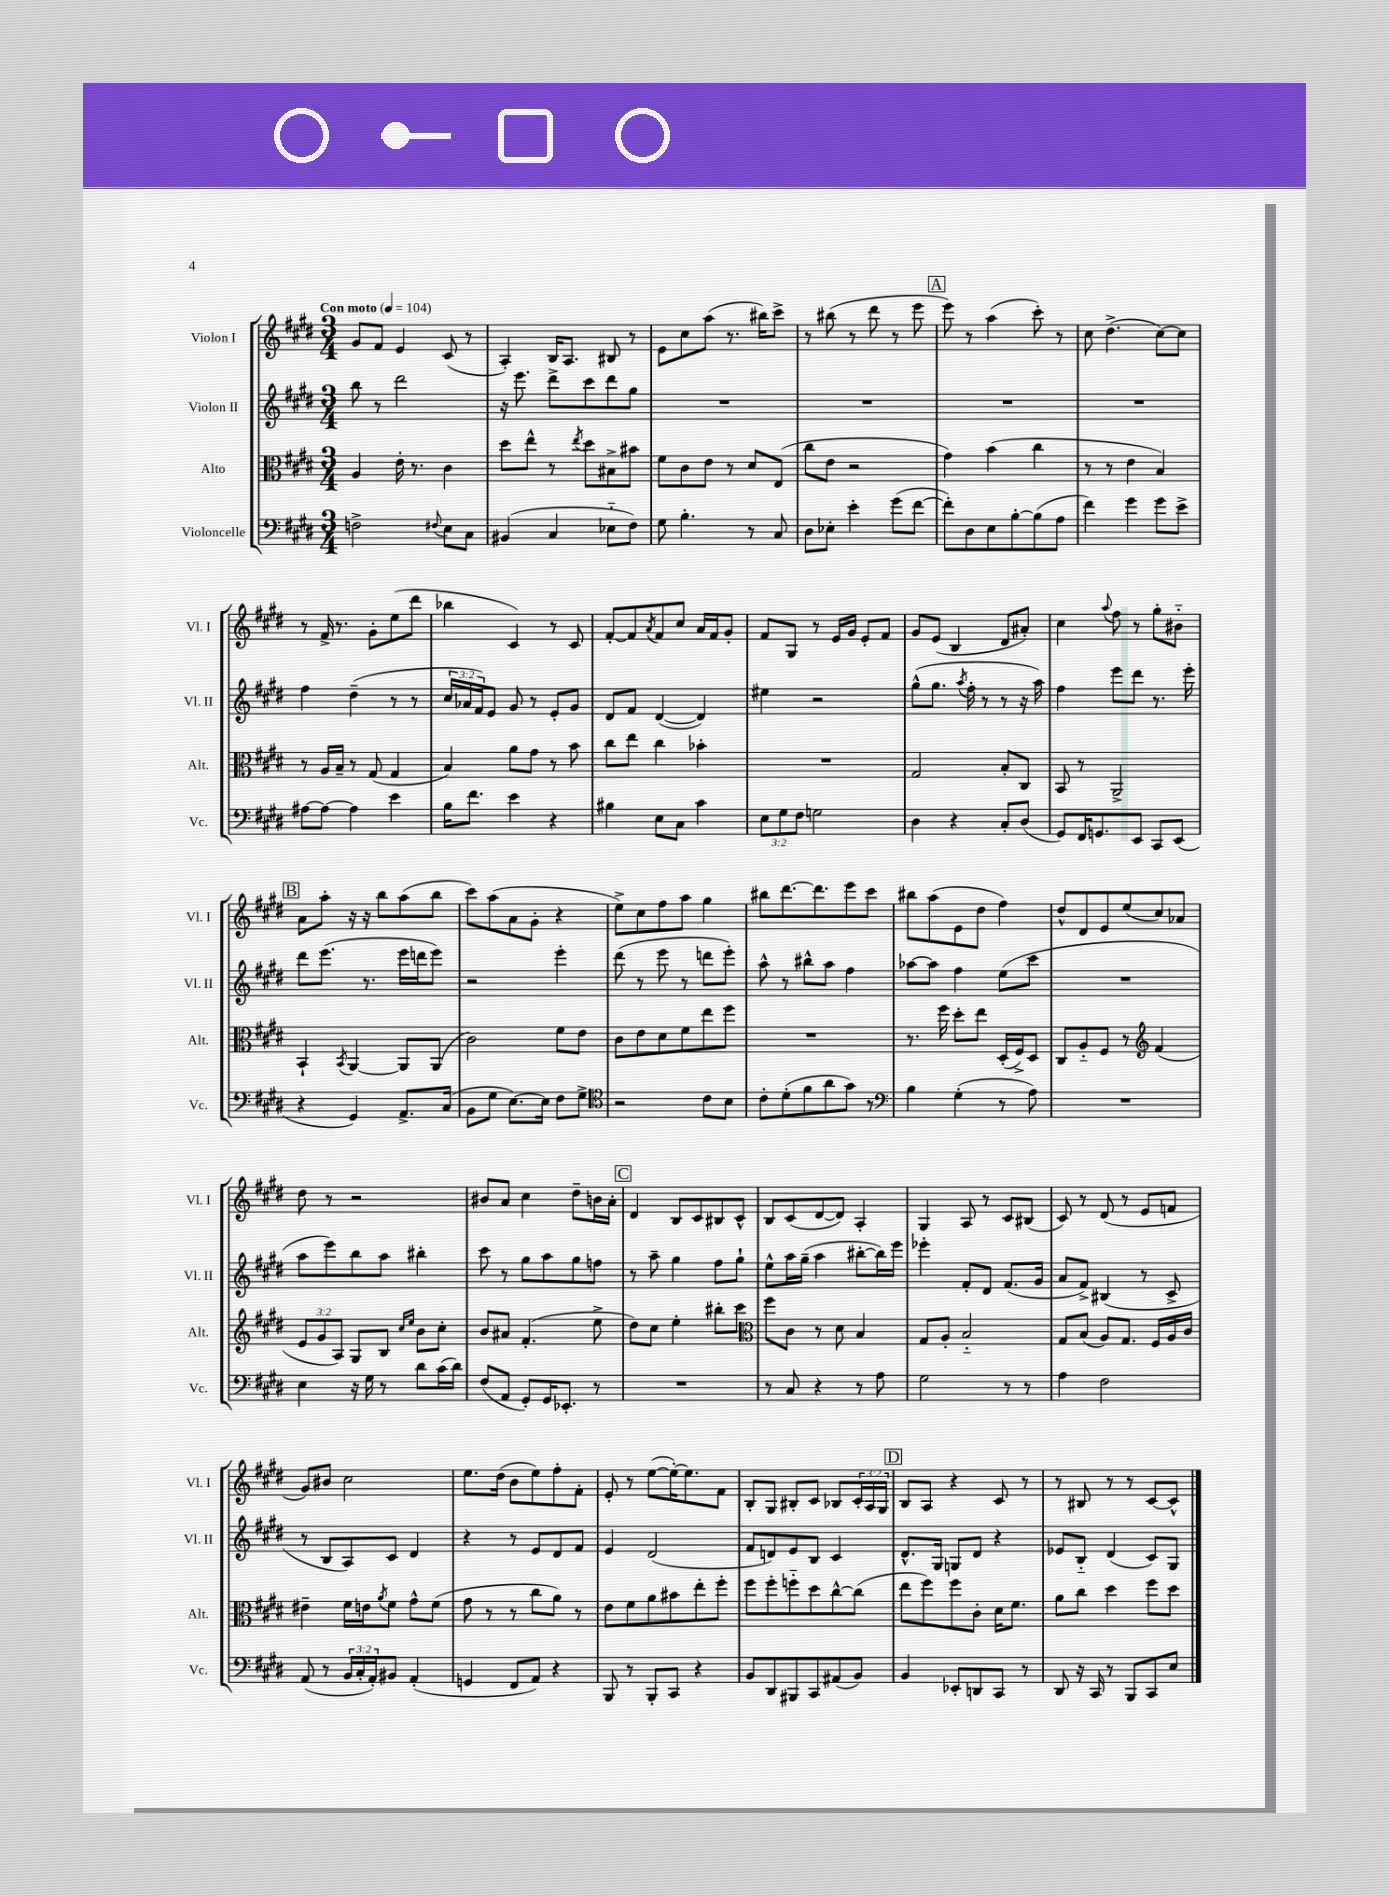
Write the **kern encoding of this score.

**kern	**kern	**kern	**kern
*staff4	*staff3	*staff2	*staff1
*clefF4	*clefC3	*clefG2	*clefG2
*k[f#c#g#d#]	*k[f#c#g#d#]	*k[f#c#g#d#]	*k[f#c#g#d#]
*M3/4	*M3/4	*M3/4	*M3/4
*MM104	*MM104	*MM104	*MM104
2F^	4A	8bb	8g#
.	.	8r	8f#
.	16e'	2ddd#	4e
.	8.r	.	.
8qqF#	.	.	.
8E	4c#	.	(8c#
8C#	.	.	8r
=	=	=	=
(4BB#	8dd#	16r	4A')
.	.	8.eee	.
.	8ee^^	.	.
4C#	8r	8ddd#^	16B
.	.	.	8.A
.	8qee	.	.
.	8dd#	8ccc#	.
8E-'~	8B#^	8ddd#	8B#
8F#)	8b#	8gg#	8r
=	=	=	=
8G#	8f#	2.r	8e
4.B'	8c#	.	8cc#
.	8e	.	(8aa
.	8r	.	8.r
8r	8d#	.	.
.	.	.	16bb#)
8C#	(8E	.	8ccc#^
=	=	=	=
8D#	8cc#	2.r	8r
8E-'	8e	.	(8bb#
4e'	2r	.	8r
.	.	.	8ddd#
(8g#	.	.	8r
[8f#	.	.	8eee
=	=	=	=
8f#'])	4g#)	2.r	8eee)
8D#	.	.	8r
8E	(4b	.	(4aa
[8B'	.	.	.
(8B]	4cc#	.	8ccc#')
8A	.	.	8r
=	=	=	=
4f#)	8r	2.r	8cc#
.	8r	.	(4.dd#^
4g#	4e	.	.
8g#	4B)	.	[8cc#)
8e^	.	.	8cc#]
=	=	=	=
[8A#	8r	4ff#	8r
8A#_	16A	.	16f#^
.	16B~	.	8.r
4A#]	8r	(4dd#~	.
.	(8G#	.	8g#'
4e	4G#	8r	(8ee
.	.	8r	8ddd#
=	=	=	=
16B	4B)	24cc#	4bb-
.	.	24a-	.
8.f#	.	.	.
.	.	24f#)	.
.	.	8e	.
4e	8a	8g#	4c#)
.	8g#	8r	.
4r	8r	8e'	8r
.	8b	8g#	8c#
=	=	=	=
4B#	8cc#	8d#	[8f#'
.	8ee	8f#	8f#]
.	.	.	8qa
8E	4cc#	([4d#	8f#
8C#	.	.	8cc#
4c#	4b-'	4d#])	16a
.	.	.	16f#
.	.	.	8g#'
=	=	=	=
12E	2.r	4ee#	8f#
12G#	.	.	.
.	.	.	8G#
12F#	.	.	.
2G	.	2r	8r
.	.	.	16e
.	.	.	16g#
.	.	.	8e'
.	.	.	8f#
=	=	=	=
4D#	2G#	(8gg#^^	8g#
.	.	8.gg#	(8e
4r	.	.	4B
.	.	8qaa	.
.	.	16ff#'	.
.	.	8r	.
8C#'	8B'	8r	8d#
(8D#	8C#	16r	8a#')
.	.	16aa)	.
=	=	=	=
8GG#)	8BB	4ff#	4cc#
16FF#	8r	.	.
8.GG	.	.	.
.	.	.	8qqaa
.	2AA^	8eee	8ff#
8EE	.	8ddd#	8r
8CC#	.	8.r	8gg#'
(8EE	.	.	8b#'~
.	.	16eee'	.
=	=	=	=
4r	4BB`	8ddd#	8a
.	.	(8.eee	8aa'
.	8qBB	.	.
4GG#)	[4AA	.	16r
.	.	8.r	16r
.	.	.	8bb
8.AA^	8AA]	16eee	(8aa
.	.	16ddd	.
.	(8AA	8eee)	8bb
(16C#	.	.	.
=	=	=	=
8BB	2c#)	2r	8ccc#)
8G#	.	.	(8aa
[8.E)	.	.	8a
.	.	.	8g#'
16E]	.	.	.
8F#	8f#	4eee'	4r
8G#^	8e	.	.
=	=	=	=
*clefC4	*	*	*
2r	8c#	(8ddd#	8ee^)
.	8e	8r	8cc#
.	8d#	8eee	8ff#
.	8f#	8r	8aa
8c#	8ee	8ddd	4gg#
8B	8ff#	8eee')	.
=	=	=	=
8c#'	2.r	8aa^^	8bb#
(8d#'	.	8r	[8.ddd#
8f#	.	8bb#^^	.
.	.	.	8.ddd#]
8a	.	8aa	.
8g#)	.	4ff#	8eee
8r	.	.	8ccc#
=	=	=	=
*clefF4	*	*	*
4B	8.r	[8aa-	8bb#
.	.	8aa-]	(8aa
.	16ff#	.	.
(4G#'	8dd#'	4ff#	8e
.	8ee	.	8dd#
8r	(16D#'	(8ee	4ff#)
.	16F#^)	.	.
8A)	8D#	8ccc#	.
=	=	=	=
2.r	8C#	2.r	8dd#^^
.	8A'~	.	8d#
.	8F#	.	8e
.	8r	.	(8ee
*	*clefG2	*	*
.	(4f#	.	8cc#)
.	.	.	8a-
=	=	=	=
4E	12e	8aa	8dd#
.	12g#	.	.
.	.	8eee)	8r
.	12A)	.	.
16r	8G#	8bb	2r
16G#	.	.	.
8r	8B	8aa	.
.	16qqcc#	.	.
.	16qqee	.	.
8d#	8b	4bb#'	.
(16c#	8cc#'	.	.
16d#)	.	.	.
=	=	=	=
(8F#	8b	8ccc#	8b#
8AA	8a#	8r	8a
8GG#')	(4.f#'	8gg#	4cc#
16GG#	.	8aa	.
8.EE-'	.	.	.
.	.	8gg#	8dd#~
8r	8ee^	8ff	16b
.	.	.	16a'
=	=	=	=
2.r	8dd#)	8r	4d#
.	8cc#	8aa~	.
.	4ee'	4gg#	8B
.	.	.	8c#
.	8bb#'	8ff#	8B#
.	8ccc#	8gg#`	8c#^^
=	=	=	=
*	*clefC3	*	*
8r	8ff#	8ee^^	8B
8C#	8c#	16aa	(8c#
.	.	(16gg#~	.
4r	8r	4aa	[8d#
.	8d#	.	8d#])
8r	4B	[8bb#'	4A'
8A	.	16bb#])	.
.	.	16eee	.
=	=	=	=
2G#	8G#	4eee-'	4G#
.	8A'	.	.
.	2B'~	8f#'	8A
.	.	8d#	8r
8r	.	(8.f#	8c#
8r	.	.	(8B#
.	.	16g#	.
=	=	=	=
4A	8G#	8a	8c#)
.	(8B	8f#^)	8r
2F#	8A)	(4B#	(8d#
.	8.G#	.	8r
.	.	8r	8e
.	16F#	.	.
.	16A	8c#^	8f
.	16c#	.	.
=	=	=	=
(8AA	4e#~	8r	8g#)
8r	.	8B	8b#
24BB	16f#	8A)	2cc#
24C#'	.	.	.
.	16e	.	.
24AA')	.	.	.
.	8qa	.	.
8BB#	8f#	8c#	.
(4AA'	8g#^^	4d#	.
.	(8f#	.	.
=	=	=	=
4GG	8g#	4r	8.ee
.	8r	.	.
.	.	.	(16dd#
8FF#	8r	8r	8b
8AA)	8cc#	8e	8ee)
4r	8a)	8d#	8ff#'
.	8r	8f#	8f#'
=	=	=	=
8BBB	8e	4e	8e'
8r	8f#	.	8r
8BBB'	8a	(2d#	([8ee
8CC#	8b#	.	16ee'_)
.	.	.	8.ee]
4r	8ee'	.	.
.	8ff#'	.	8f#
=	=	=	=
8BB	8ff#	8f#	8B'
8DD#	8ff#'	8d)	8G#
8BBB#	8ff'~	8e	8B#'
8CC#	8dd#	8B	8c#
(8AA#	[8cc#^^	4c#	8B-
8BB)	(8cc#]	.	24c#'
.	.	.	24A
.	.	.	24G#
=	=	=	=
4BB	8ee	8.d#^^	8B
.	8ff#)	.	8A
.	.	16G#	.
8EE-'	8ff#	8G	4r
8DD	8c#'	8d#	.
8CC#	16d#	4r	8c#
.	8.f#	.	.
8r	.	.	8r
=	=	=	=
8DD#	8a	8e-	8r
16r	8cc#	8B'~	8B#
16CC#	.	.	.
8r	4dd#	(4d#	8r
8BBB	.	.	8r
8CC#	8ff#	8c#)	[8c#
8E	8dd#	8G#	8c#^^]
==	==	==	==
*-	*-	*-	*-
